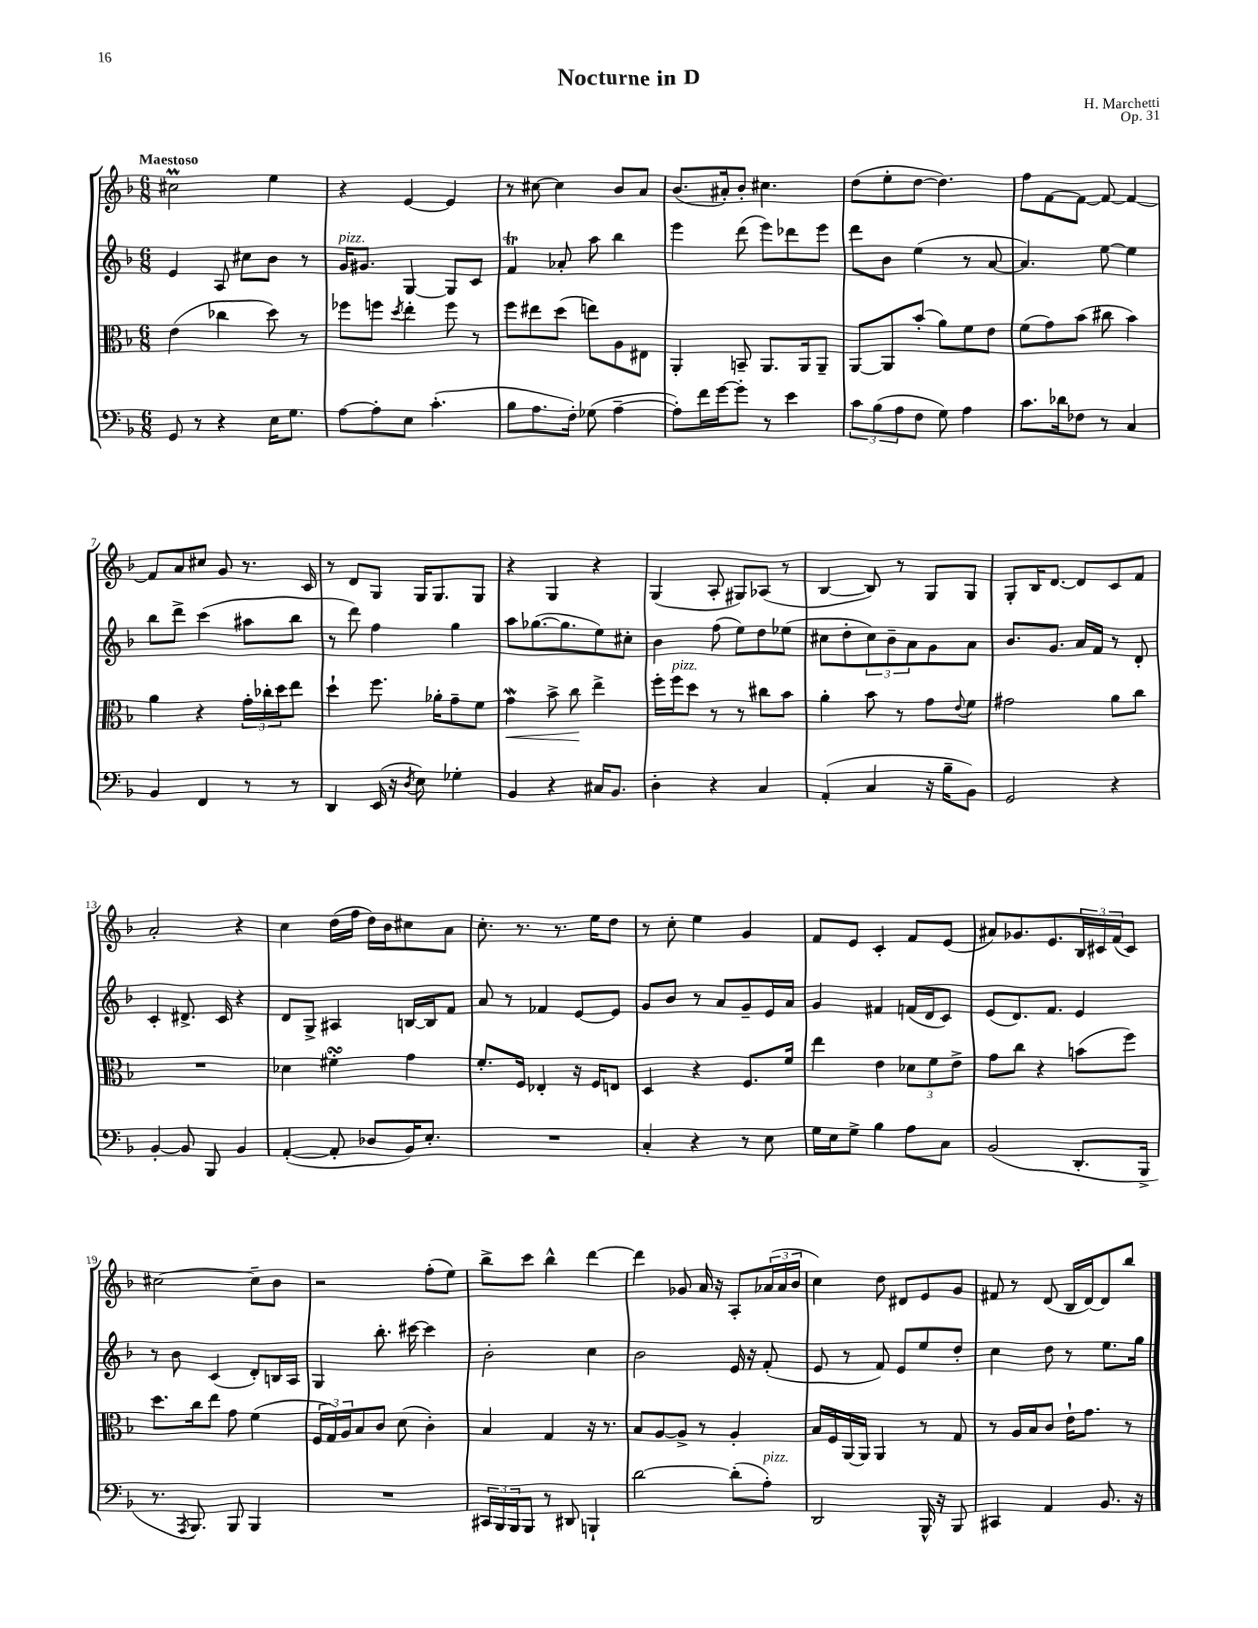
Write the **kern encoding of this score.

**kern	**kern	**dynam	**kern	**kern
*part4	*part3	*part3	*part2	*part1
*staff4	*staff3	*staff3	*staff2	*staff1
*clefF4	*clefC3	*	*clefG2	*clefG2
*k[b-]	*k[b-]	*	*k[b-]	*k[b-]
*M6/8	*M6/8	*	*M6/8	*M6/8
=1	=1	=1	=1	=1
!	!	!	!	!LO:TX:a:B:t=Maestoso
8GG/	(4e\	.	4e/	2cc#Xm\
8r	.	.	.	.
4r	4cc-X\	.	8A/	.
.	.	.	8cc#X\L	.
16E\KL	8dd\)	.	8b-\J	4ee\
8.G\J	.	.	.	.
.	8r	.	8r	.
=2	=2	=2	=2	=2
!	!	!	!LO:TX:a:i:t=pizz.	!
[8A\L	8ff-X\L	.	16g/KL	4r
.	.	.	8.g#X/J	.
8A'\]	8ffn\J	.	.	.
.	8qdd/	.	.	.
8E\J	4ee'\	.	[4G/	[4e/
(4.c'\	.	.	.	.
.	8ff\	.	8G/L]	4e/]
.	8r	.	8c/J	.
=3	=3	=3	=3	=3
8B-\L	8ff\L	.	4fT/	8r
8.A\	8ee#X\	.	.	[8cc#X\
.	(8dd\J	.	8a-X'/	4cc#\]
16F'\Jk)	.	.	.	.
(8G-X\	8een\L)	.	8aa\	.
[4A~\	8A\	.	4bb-\	8b-/L
.	8E#X\J	.	.	8a/J
=4	=4	=4	=4	=4
8A'\L])	4AA'/	.	4eee\	(8.b-/L
16f\L	.	.	.	.
[16g\J	.	.	.	16a#X'/k)
8g'\J]	8BBn~/	.	(8ddd\	8b-'/J
8r	8.AA/L	.	8eee\L)	4.cc#X\
4e\	.	.	8ddd-X\	.
.	16AA/k	.	.	.
.	8AA~/J	.	8eee\J	.
=5	=5	=5	=5	=5
12c\L	[8AA/L	.	8ddd\L	(8dd\L
(12B-\	.	.	.	.
.	8AA/]	.	8b-\J	8ee'\
12A\	.	.	.	.
8F\J	(8b-'/J	.	(4ee\	[8dd\J
8G\)	8a\L)	.	.	4.dd\])
4A\	8f\	.	8r	.
.	8e\J	.	[8a/	.
=6	=6	=6	=6	=6
8.c\L	(8f\L	.	4.a/])	8ff\L
.	8g\)	.	.	[8f\
16d-X\k	.	.	.	.
8F-X\J	(8b-\J	.	.	8f\J_
8r	8cc#X\	.	[8ee\	8f/_
4C/	4b-\)	.	4ee\]	4f/_
!!LO:LB:g=z
=7	=7	=7	=7	=7
4BB-/	4a\	.	8bb-\L	8f/L]
.	.	.	8ddd^\J	8a/
4FF/	4r	.	(4ccc\	8cc#X/J
.	.	.	.	8g/
8r	24g'\LL	.	8aa#X\L	8.r
.	24cc-X'\	.	.	.
.	24dd\J	.	.	.
8r	8ee\J	.	8bb-\J	.
.	.	.	.	16c/
=8	=8	=8	=8	=8
4DD/	4dd`\	.	8r	8r
.	.	.	8ddd\)	8d/L
(16EE/	8.ff\	.	4ff\	8G/J
16r	.	.	.	.
8qD/	.	.	.	.
8E\)	.	.	.	16G/KL
.	16a-X'\KL	.	.	8.G/
4G-X'\	8g~\	.	4gg\	.
.	8f\J	.	.	8G/J
=9	=9	=9	=9	=9
!	!	!LO:HP:b	!	!
4BB-/	4gW\	<	8aa\L	4r
.	.	.	([8.gg-X\	.
4r	8b-^\	.	.	4G/
.	.	.	8.gg-\]	.
.	8cc\	.	.	.
16C#X/KL	4ee^\	[	8ee\)	4r
8.BB-/J	.	.	.	.
.	.	.	8cc#X'\J	.
=10	=10	=10	=10	=10
4D'\	16ff'\LL	.	4b-\	(4G/
!	!LO:TX:a:i:t=pizz.	!	!	!
.	16ff\J	.	.	.
.	8dd\J	.	.	.
4r	8r	.	(8ff\	8A'/
.	8r	.	8ee\L)	8G#X/L)
4C/	8cc#X\L	.	8dd\	(8A-X/J
.	8b-\J	.	(8ee-X\J	8r
=11	=11	=11	=11	=11
(4AA'/	4a'\	.	8cc#X\L	[4B-/
.	.	.	8dd'\	.
4C/	8b-\	.	12cc#\)	8B-/])
.	.	.	12b-~\	.
.	8r	.	.	8r
.	.	.	12a\	.
16r	8g\L	.	8g\	8G/L
16B-~\KL	.	.	.	.
.	8qqe/	.	.	.
8BB-\J)	8f\J	.	8a\J	8G/J
=12	=12	=12	=12	=12
2GG/	2g#X\	.	8.b-/L	8G'/L
.	.	.	.	16B-/K
.	.	.	8.g/J	[8.d/J
.	.	.	16a/LL	8d/L]
.	.	.	16f/JJ	.
4r	8a\L	.	8r	8c/
.	8cc\J	.	8d'/	8f/J
!!LO:LB:g=z
=13	=13	=13	=13	=13
[4BB-'/	2.r	.	4c'/	2a'/
8BB-/]	.	.	8.d#X^/	.
8BBB-/	.	.	.	.
.	.	.	16c/	.
4BB-/	.	.	4r	4r
=14	=14	=14	=14	=14
([4AA'/	4d-X\	.	8d/L	4cc\
.	.	.	8G^/J	.
8AA'/]	4f#XsSsS'\	.	4A#X/	(16dd\LL
.	.	.	.	16ff\JJ
8D-X/L	.	.	.	16dd\LL)
.	.	.	.	16b-\J
16BB-/K)	4g\	.	[16Bn/LL	8cc#X\
8.E'/J	.	.	16B/J]	.
.	.	.	8f/J	8a\J
=15	=15	=15	=15	=15
2.r	8.f'/L	.	8a/	8.cc'\
.	.	.	8r	.
.	16F/Jk	.	.	8.r
.	4E-X'/	.	4f-X/	.
.	.	.	.	8.r
.	16r	.	[8e/L	.
.	16F/KL	.	.	16ee\KL
.	8En/J	.	8e/J]	8dd\J
=16	=16	=16	=16	=16
4C'/	4D/	.	8g/L	8r
.	.	.	8b-/J	8cc'\
4r	4r	.	8r	4ee\
.	.	.	8a/L	.
8r	8.F/L	.	8g~/	4g/
8E\	.	.	16e/L	.
.	16f/Jk	.	16a/JJ	.
=17	=17	=17	=17	=17
16G\LL	4ee\	.	4g/	8f/L
16E\J	.	.	.	.
8G^\J	.	.	.	8e/J
4B-\	4e\	.	4f#X/	4c'/
8A\L	12d-X\L	.	(16fn/LL	8f/L
.	.	.	16d/J	.
.	12f\	.	.	.
8C\J	.	.	8c/J)	(8e/J
.	12e^\J	.	.	.
=18	=18	=18	=18	=18
(2BB-/	8g\L	.	(8e/L	8a#X/L)
.	8cc\J	.	8.d/)	8.g-X/
.	4r	.	.	.
.	.	.	8.f/J	8.e/
8.DD'/L	(8bn\L	.	4e/	24B-/L
.	.	.	.	24c#X/
.	.	.	.	(24f/J
.	8ff\J)	.	.	8c#/J)
16BBB-^/Jk	.	.	.	.
!!LO:LB:g=z
=19	=19	=19	=19	=19
8.r	8.dd\L	.	8r	[2cc#X\
.	.	.	8b-\	.
8qAAA/	.	.	.	.
8.BBB-/)	16cc\k	.	.	.
.	8ee\J	.	(4c/	.
8BBB-/	8g\	.	.	.
4BBB-/	(4f\	.	8d'/L)	8cc#~\L]
.	.	.	16Bn/L	8b-\J
.	.	.	16A/JJ	.
=20	=20	=20	=20	=20
2.r	24F/LL	.	4G/	2r
.	24G/)	.	.	.
.	24A/J	.	.	.
.	8B-/	.	.	.
.	8c/J	.	8.bb-'\	.
.	(8d\	.	.	.
.	.	.	[16ccc#X\	.
.	4c'\)	.	4ccc#\]	(8ff'\L
.	.	.	.	8ee\J)
=21	=21	=21	=21	=21
24CC#X/LL	4B-/	.	2b-'\	8bb-^\L
24BBB-/	.	.	.	.
24BBB-/J	.	.	.	.
8BBB-/J	.	.	.	8ccc\J
8r	4G/	.	.	4bb-^^\
8DD#X/	.	.	.	.
4BBBn`/	16r	.	4cc\	[4ddd\
.	8.r	.	.	.
=22	=22	=22	=22	=22
[2d\	8B-/L	.	2b-\	4ddd\]
.	[8A/	.	.	.
.	8A^/J]	.	.	8g-X/
.	8r	.	.	16a/
.	.	.	.	16r
(8d'\L]	4A'/	.	16e/	8A'/L
.	.	.	16r	.
!LO:TX:a:i:t=pizz.	!	!	!	!
8A'\J)	.	.	(8f'/	(24a-X/L
.	.	.	.	24a-/
.	.	.	.	24b-/JJ
=23	=23	=23	=23	=23
2DD/	16B-/LL	.	8e/	4cc\)
.	16F/	.	.	.
.	[16AA/	.	8r	.
.	16AA/JJ]	.	.	.
.	4AA/	.	8f/)	8dd\
.	.	.	8e/L	8d#X/L
16BBB-^^/	8r	.	8ee/	8e/
16r	.	.	.	.
8BBB-/	8G/	.	8dd'/J	8g/J
=24	=24	=24	=24	=24
4CC#X/	8r	.	4cc\	8f#X/
.	16A/LL	.	.	8r
.	16B-/J	.	.	.
4AA/	8c/J	.	8dd\	(8d/
.	16e`\KL	.	8r	16B-/LL
.	8.g\J	.	.	[16d/J)
8.BB-/	.	.	8.ee\L	8d/]
.	8r	.	.	8bb-/J
16r	.	.	16gg\Jk	.
==	==	==	==	==
*-	*-	*-	*-	*-
